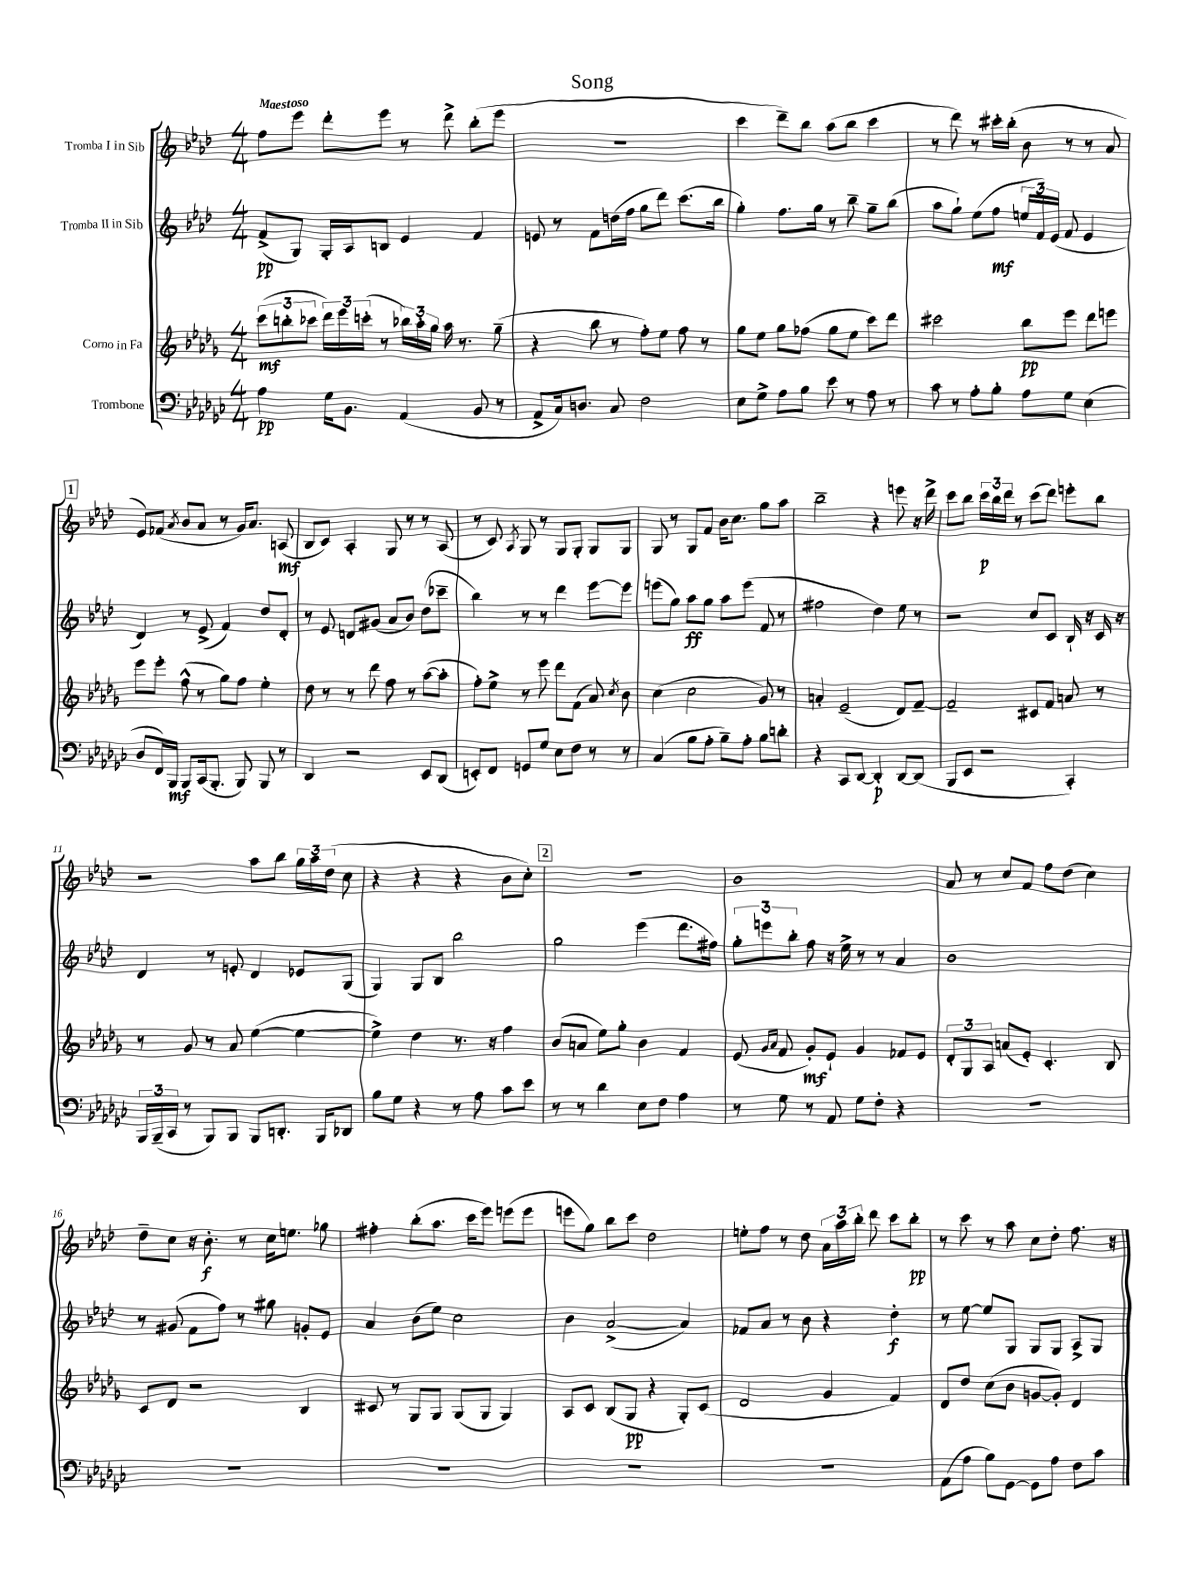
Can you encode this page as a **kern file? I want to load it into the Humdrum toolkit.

**kern	**kern	**kern	**kern
*staff4	*staff3	*staff2	*staff1
*clefF4	*clefG2	*clefG2	*clefG2
*k[b-e-a-d-g-c-]	*k[b-e-a-d-g-]	*k[b-e-a-d-]	*k[b-e-a-d-]
*M4/4	*M4/4	*M4/4	*M4/4
4A-\	(12ccc\L	(8f^/L	8ff\L
.	12bb'\	.	.
.	.	8G/J)	8eee-\J
.	12ccc-\J	.	.
16G-\LK	24ddd-\LL)	16G'/LL	8ddd-'\L
.	24eee-\	.	.
8.BB-\J	.	16A-/J	.
.	(24ccc'\JJ	.	.
.	8r	8B/J	8eee-\J
(4AA-/	24bb-\LL)	4e-/	8r
.	24aa-'\	.	.
.	24gg-\JJ	.	.
.	16aa-\	.	8ddd-^\
.	8.r	.	.
8BB-/	.	4f/	(8bb-'\L
8r	(8gg-~\	.	8eee-\J
=	=	=	=
8AA-^/L	4r	8e/	1r
16C-/k)	.	8r	.
8.D/J	.	.	.
.	8bb-\	8f\L	.
8C-/	8r	(16dd\L	.
.	.	16ff\JJ	.
2F\	8ff'\L)	8gg\L	.
.	8ee-\J	8ddd-\J)	.
.	8ff\	(8.ccc\L	.
.	8r	.	.
.	.	16bb-\Jk	.
=	=	=	=
8E-\L	8gg-\L	4gg'\)	4ccc\
8G-^\J	8ee-\J	.	.
8A-\L	8gg-\L	8.ff\L	8ddd-~\L)
8B-\J	(8ff-\J	.	8bb-\J
.	.	16gg\Jk	.
8e-\	8gg-\L	8r	(8aa-\L
8r	8ee-\J	8bb-~\	8bb-\J
8A-\	8ccc\L)	8gg~\L	4ccc\
8r	8ddd-\J	(8bb-\J	.
=	=	=	=
8c-\	2ccc#\	8aa-\L	8r
8r	.	8gg`\J)	8ddd-\)
8A-'\L	.	(8ee-\L	8r
8B-'\J	.	8ff\J	16ccc#'\LL
.	.	.	(16bb-'\JJ
8A-\L	8bb-\L	24ee/LL	8b-\
.	.	24f/)	.
.	.	(24e-/JJ	.
8G-\J	8eee-\J	8f/	8r
(4E-\	8ddd-\L	4e-/	8r
.	8eee\J	.	8a-/
=	=	=	=
8D-/L	8eee-\L	4d-/)	8e-/L)
16FF/L)	8eee-'\J	.	(8f-/J
16BBB-/JJ	.	.	.
.	.	.	8qa-/
8BBB-/L	(8ff^^\	8r	8b-/L
(16CC-/k	8r	(8e-^/	8a-/J
8.BBB-'/J	.	.	.
.	8gg-\L)	4f/)	8r
8BBB-/)	8ff\J	.	16g/LK)
.	.	.	8.a-/J
8BBB-/	4ee-'\	8dd-/L	.
8r	.	8d-'/J	(8A/
=	=	=	=
4DD-/	8dd-\	8r	8B-/L
.	8r	8e-/	8c/J)
2r	8r	8d/L	4A-'/
.	8ddd-\	(8g#/J	.
.	8ff\	8a-/L	8G/
.	8r	8b-/J)	8r
8EE-/L	([8aa-\L	(8dd-\L	8r
(8DD-/J	8aa-'\]J	8ccc-~\J	(8A-/
=	=	=	=
8EE'/L)	8ff'\L)	4bb-\)	8r
8FF/J	8ee-^\J	.	8c/)
.	.	.	8qA-/
8GG/L	8r	8r	8G/
8G-/J	8eee-\	8r	8r
8E-\L	8ddd-\L	4ddd-\	8G/L
8F\J	(8f\J	.	8G'/J
8r	8a-/)	[8eee-\L	8G/L
.	8qcc/	.	.
8r	8b-\	8eee-\]J	8G/J
=	=	=	=
(4C-/	(4cc\	(8eee\L	8G/
.	.	8gg\J)	8r
8B-\L	2cc\	8aa-\L	8G/L
8A-'\J	.	8gg\J	8f/J
8B-~\L)	.	8aa-\L	16b-\LK
.	.	.	8.cc\J
8A-'\J	.	(8eee\J	.
8B-\L	8g-/)	8f/	8gg\L
8d'\J	8r	8r	8aa-\J
=	=	=	=
4r	4a'/	2ff#\	2bb-~\
8CC-/L	(2e-~/	.	.
[8DD-/J	.	.	.
4DD-'/]	.	4dd-\)	4r
[8DD-/L	8d-/L)	8ee-\	8eee\
(8DD-/]J	[8f~/J	8r	16r
.	.	.	16ddd-^\
=	=	=	=
8BBB-/L	2f~/]	2r	8ccc\L
8EE-/J	.	.	8bb-\J
2r	.	.	24ccc\LL
.	.	.	24bb-\
.	.	.	24ddd-\JJ
.	.	.	8r
.	8c#/L	8cc/L	(8ccc\L
.	8f/J	8c/J	8ddd-\J)
4CC-'/)	8a/	16B-`/	8eee'\L
.	.	16r	.
.	8r	16c/	8bb-\J
.	.	16r	.
=	=	=	=
24BBB-/LL	8r	4d-/	2r
(24BBB-~/	.	.	.
24CC-/JJ	.	.	.
8r	8g-/	.	.
8BBB-/L)	8r	8r	.
8BBB-/J	8a-/	8e'/	.
8BBB-/L	([4ee-\	4d-/	8aa-\L
8.DD'/J	.	.	8bb-\J
.	4ee-\_	8e-/L	24gg\LL
.	.	.	24aa-\
16BBB-/LK	.	.	.
.	.	.	(24dd-\JJ
8DD-/J	.	(8G/J	8cc\
=	=	=	=
8B-\L	4ee-^\])	4G/)	4r
8G-\J	.	.	.
4r	4dd-\	8G/L	4r
.	.	8B-/J	.
8r	8.r	2bb-\	4r
8A-\	.	.	.
.	16r	.	.
8c-\L	4ff\	.	8b-\L
8e-\J	.	.	8cc'\J)
=	=	=	=
8r	(8b-/L	2gg\	1r
8r	8a/J	.	.
4d-\	8ee-\L)	.	.
.	8gg-'\J	.	.
8E-\L	4b-\	(4eee-\	.
8F\J	.	.	.
4A-\	4f/	8.ddd-\L	.
.	.	16ff#\Jk)	.
=	=	=	=
8r	(8e-/	12gg'\L	1b-
.	.	12eee\	.
.	16qqg-/LL	.	.
.	16qqa-/JJ	.	.
8G-\	8f/	.	.
.	.	12bb-'\J	.
8r	8g-'/L)	8ff\	.
8AA-/	8e-`/J	16r	.
.	.	16ee-^\	.
8G-\L	4g-/	8r	.
8F'\J	.	8r	.
4r	8f-/L	4a-/	.
.	8e-/J	.	.
=	=	=	=
1r	12d-'/L	1b-	8a-/
.	12G-/	.	.
.	.	.	8r
.	12A-/J	.	.
.	(8a/L	.	8cc/L
.	8e-'/J)	.	8f/J
.	4.c'/	.	8ff\L
.	.	.	(8dd-\J
.	.	.	4cc\)
.	8B-/	.	.
=	=	=	=
1r	8c/L	8r	8dd-~\L
.	8d-/J	(8g#/	8cc\J
.	2r	8f\L	16r
.	.	.	8.b-'\
.	.	8ff\J)	.
.	.	8r	8r
.	.	8gg#\	16cc\LK
.	.	.	8.ee\J
.	4B-/	8g'/L	.
.	.	8e-/J	8gg-\
=	=	=	=
1r	8c#/	4a-/	4ff#'\
.	8r	.	.
.	8G-/L	(8b-\L	(8bb-'\L
.	8G-/J	8ee-\J)	8.aa-\J
.	(8G-/L	2cc\	.
.	.	.	16ccc\LK
.	8G-/J	.	8eee-\J)
.	4G-/)	.	(8eee\L
.	.	.	8eee\J
=	=	=	=
1r	8A-/L	4b-\	8eee\L
.	8c/J	.	8gg\J)
.	(8B-/L	([2a-^/	8bb-\L
.	8G-/J	.	8ccc\J
.	4r	.	2dd-\
.	8G-'/L)	4a-/])	.
.	(8c/J	.	.
=	=	=	=
1r	2d-/	8f-/L	8ee'\L
.	.	8a-/J	8ff\J
.	.	8r	8r
.	.	8b-\	8dd-\
.	4g-/	4r	24a-\LL
.	.	.	24aa-\
.	.	.	24bb-'\JJ
.	.	.	8ddd-\
.	4f/)	4dd-'\	8ccc\L
.	.	.	8bb-'\J
=	=	=	=
(8AA-\L	8d-/L	8r	8r
8A-\J	8dd-/J	[8ee-\	8ccc\
8B-\L)	(8cc\L	8ee-/]L	8r
[8GG-\J	8b-\J	8G/J	8aa-\
8GG-\]L	[8g/L	8G/L	8cc\L
8A-\J	8g'/]J)	8G/J	8dd-'\J
8F\L	4d-/	8A-^/L	8.ff\
8c-\J	.	8G/J	.
.	.	.	16r
==	==	==	==
*-	*-	*-	*-
